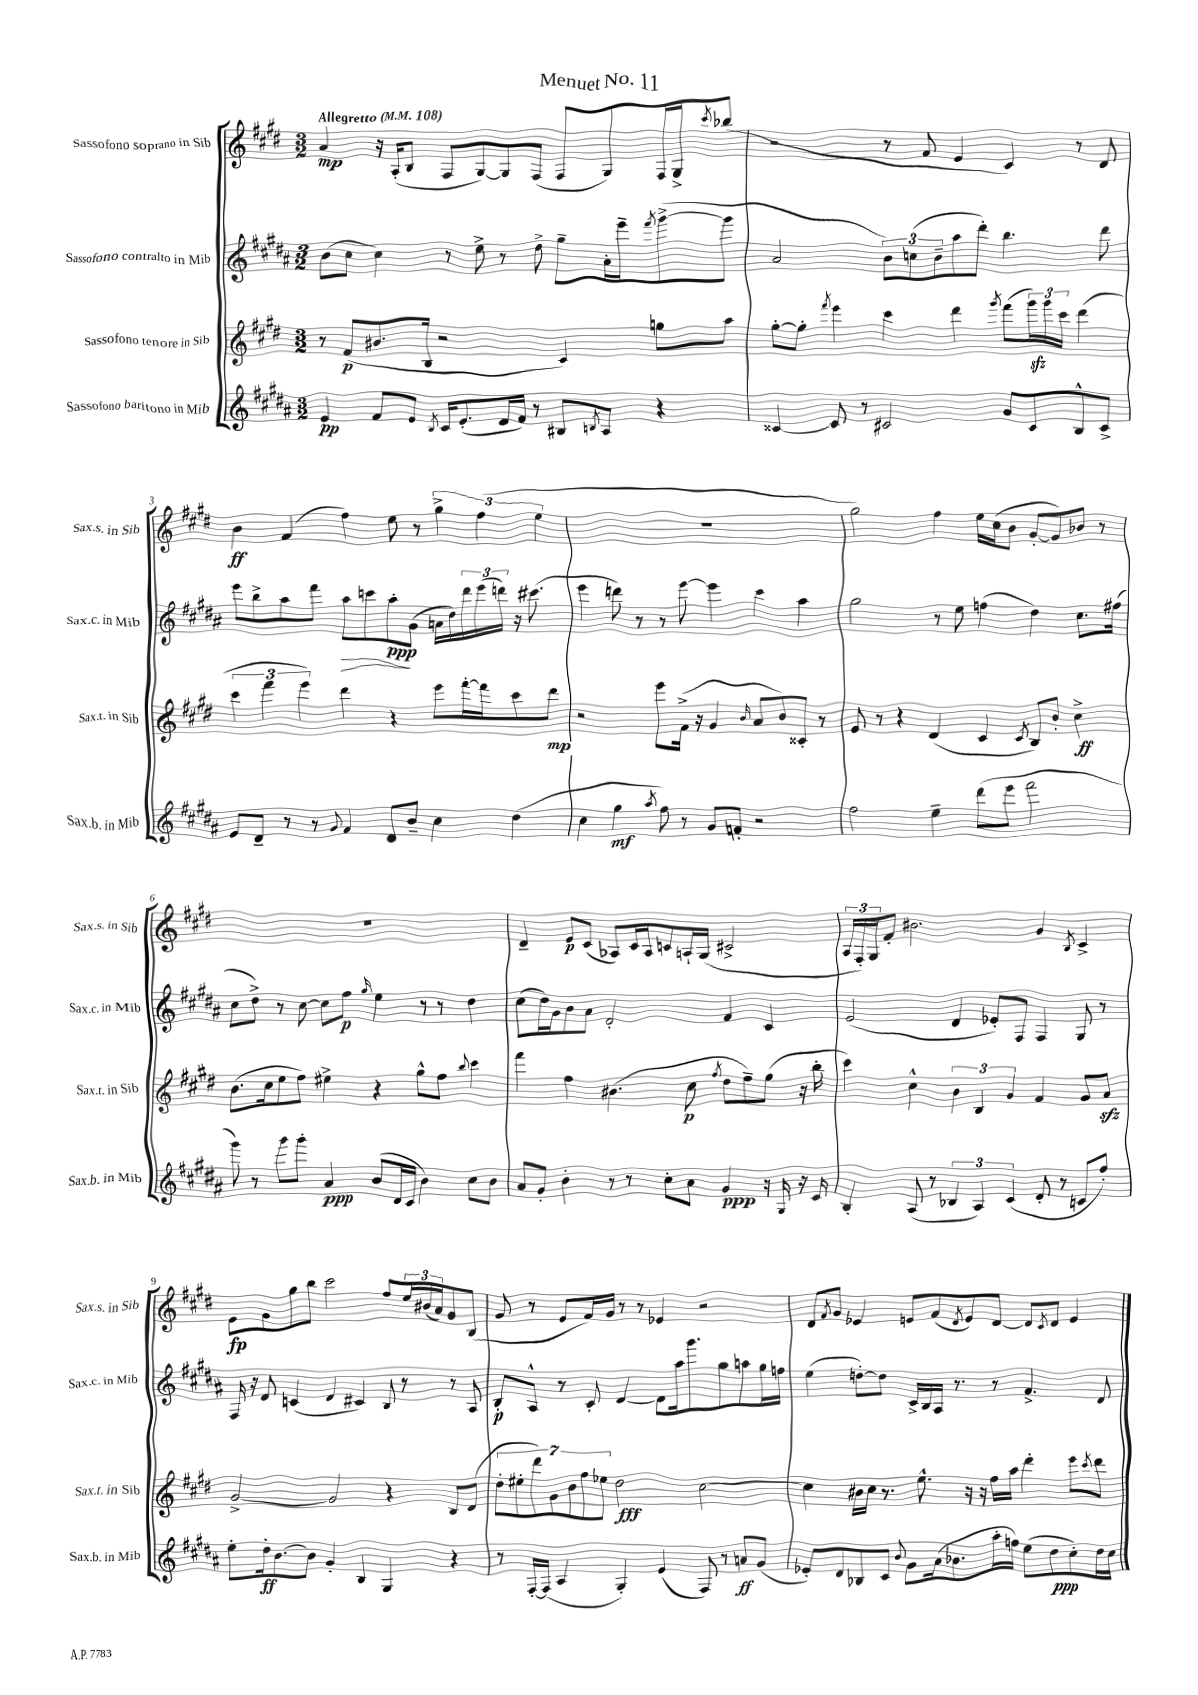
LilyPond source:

\header { title = "Menuet No. 11" }
<<
\new StaffGroup <<
\new Staff = "s0" \with { instrumentName = "Sassofono soprano in Sib" shortInstrumentName = "Sax.s. in Sib" } {
    \clef treble \key e \major \numericTimeSignature \time 3/2 \tempo "Allegretto" 4 = 108
    a'4\mp r16 a16-.( b8 fis8 gis8~) gis8 fis8( fis8 gis8) fis16 gis16-> \acciaccatura { cis'''8 } bes''8( |
    r2 r8 fis'8 e'4 cis'4) r8 dis'8 |
    b'4\ff fis'4( fis''4) e''8 r8 \tuplet 3/2 { gis''4-> fis''4( e''4 } |
    R1. |
    gis''2) fis''4 e''16 cis''16( b'8 gis'8~-. gis'8) bes'8 r8 |
    R1. |
    dis'4-- e'8\p cis'8( aes8) cis'16 aes16 c'8 a16-! gis16( cis'2-> |
    \tuplet 3/2 { a16 fis16-.) gis16 } fis'8-. bis'2. gis'4 \acciaccatura { b8 } cis'4-> |
    e'8\fp gis'8 gis''8 b''8 cis'''2 fis''8 \tuplet 3/2 { e''16 bis'16( a'16) } gis'8 b8( |
    gis'8 r8 e'8 fis'16) gis'16 r8 r8 ees'4 r2 |
    dis'8 \acciaccatura { fis'8 } gis'8 ees'4 e'8 fis'8( \acciaccatura { dis'8 } e'8) dis'8~ dis'8 \acciaccatura { cis'8 } dis'8 e'4 \bar "|." |
}
\new Staff = "s1" \with { instrumentName = "Sassofono contralto in Mib" shortInstrumentName = "Sax.c. in Mib" } {
    \clef treble \key b \major \numericTimeSignature \time 3/2
    b'8( cis''8 cis''4) r8 e''8-> r8 dis''8-> gis''8-- ais'16-. e'''16-- \acciaccatura { fis'''8 } gis'''8~->( gis'''8 |
    ais'2 \tuplet 3/2 { b'8) c''8( b'8-- } ais''8 dis'''8-.) b''4. dis'''8 |
    e'''8 b''8-> ais''8 fis'''8 ais''8\> c'''8 ais''8-.\ppp\! gis'8( a'16 dis''16) \tuplet 3/2 { dis'''16 e'''16( d'''16) } r16 cis'''8.( |
    e'''4 d'''8) r8 r8 e'''8~ e'''4 cis'''4 ais''4 |
    gis''2 r8 e''8 f''4( dis''4) cis''8. fis''16( |
    cis''8 dis''8->) r8 cis''8~ cis''8 fis''8\p \grace { gis''16 } e''4 r8 r8 dis''4 |
    cis''8( dis''16) gis'16 b'8 ais'8 dis'2-. fis'4 cis'4 |
    e'2( dis'4 ees'8-.) fis8 fis4 gis8 r8 |
    fis16 r16 dis'8 c'4( dis'4 cis'4) b8 r8 r8 ais8 |
    b8-.\p ais8-^ r8 cis'8-. dis'4~ dis'8 ais''16 gis'''8. gis''8 a''8 gis''16 f''16 |
    e''4( d''8~-.) d''8 cis'16-> b16 ais16 r8. r8 fis'4.-> dis'8 \bar "|." |
}
\new Staff = "s2" \with { instrumentName = "Sassofono tenore in Sib" shortInstrumentName = "Sax.t. in Sib" } {
    \clef treble \key e \major \numericTimeSignature \time 3/2
    r8 fis'8\p( bis'8. b16 r2 cis'4) g''8 a''8 |
    gis''8~-. gis''8-. \acciaccatura { fis'''8 } e'''4 cis'''4 dis'''4 \acciaccatura { gis'''8 } fis'''8( \tuplet 3/2 { gis'''16\sfz) gis'''16 cis'''16 } dis'''4( |
    \tuplet 3/2 { cis'''4 fis'''4 e'''4) } dis'''4 r4 e'''8 fis'''16~-. fis'''16 cis'''8 dis'''8\mp |
    r2 e'''8 fis'16->( r16 gis'4 \grace { b'16 } a'8 b'8) cisis'8-. r8 |
    e'8 r8 r4 dis'4( cis'4 \acciaccatura { cis'8 } b8) b'8-. cis''4->\ff |
    b'8.( cis''16 e''8 fis''8) eis''4-> r4 gis''8-^ fis''8 \appoggiatura { b''8 } cis'''4 |
    fis'''4 fis''4 bis'4.( cis''8\p \acciaccatura { fis''8 } dis''8 fis''8--) gis''8( r16 b''16-. |
    cis'''4) cis''4-^ \tuplet 3/2 { b'4 b4 gis'4 } fis'4 gis'8 a'8\sfz |
    gis'2~-> gis'2 r4 b8 dis'8( |
    \tuplet 7/4 { dis''8-. eis''8-. dis'''8) gis'8 b'8 fis''8 ees''8 } dis''2\fff cis''2~ |
    cis''4 bis'16 cis''16 r8. e''8.-^ r16 r16 fis''16 a''16 dis'''4-. e'''8 \acciaccatura { cis'''8 } dis'''8 \bar "|." |
}
\new Staff = "s3" \with { instrumentName = "Sassofono baritono in Mib" shortInstrumentName = "Sax.b. in Mib" } {
    \clef treble \key b \major \numericTimeSignature \time 3/2
    e'4\pp fis'8 e'8 \acciaccatura { b8 } cis'16 e'8.-.( dis'16 fis'16) r8 bis8 \acciaccatura { b8 } ais8 r4 |
    cisis'4~ cisis'8 r8 cis'2 gis'8 cis'8 b8-^ cis'8-> |
    e'8 dis'8-- r8 r8 \appoggiatura { gis'8 } fis'4 dis'8 b'8-- cis''4 dis''4( |
    cis''4 gis''4\mf \acciaccatura { ais''8 } fis''8) r8 gis'8 f'8-. r2 |
    fis''2 e''4-- dis'''8( e'''8 fis'''2 |
    gis'''8) r8 gis'''8 gis'''8-. ais'4\ppp b'8( dis'16 cis'16 b'4) cis''8 b'8 |
    ais'8 gis'8-. b'4-. r8 r8 cis''8-. ais'8 gis'4\ppp r16 gis16 r16 cis'16 |
    b4-. ais8( r8 \tuplet 3/2 { bes4 ais4) cis'4( } dis'8-. r8 c'8 fis''8-.) |
    e''8-. dis''16-.\ff b'8.~ b'8 gis'4-. b4 gis4 r4 |
    r8 fis16~-. fis16( ais4 gis4-.) e'4( fis8) r8 a'8\ff gis'8( |
    ees'8-.) dis'8 bes8 cis'8 \appoggiatura { b'8 } gis'8 ais'16( bes'8. ais''16-. f''16) e''8( dis''8\ppp cis''8-.) dis''16 cis''16 \bar "|." |
}
>>
>>
